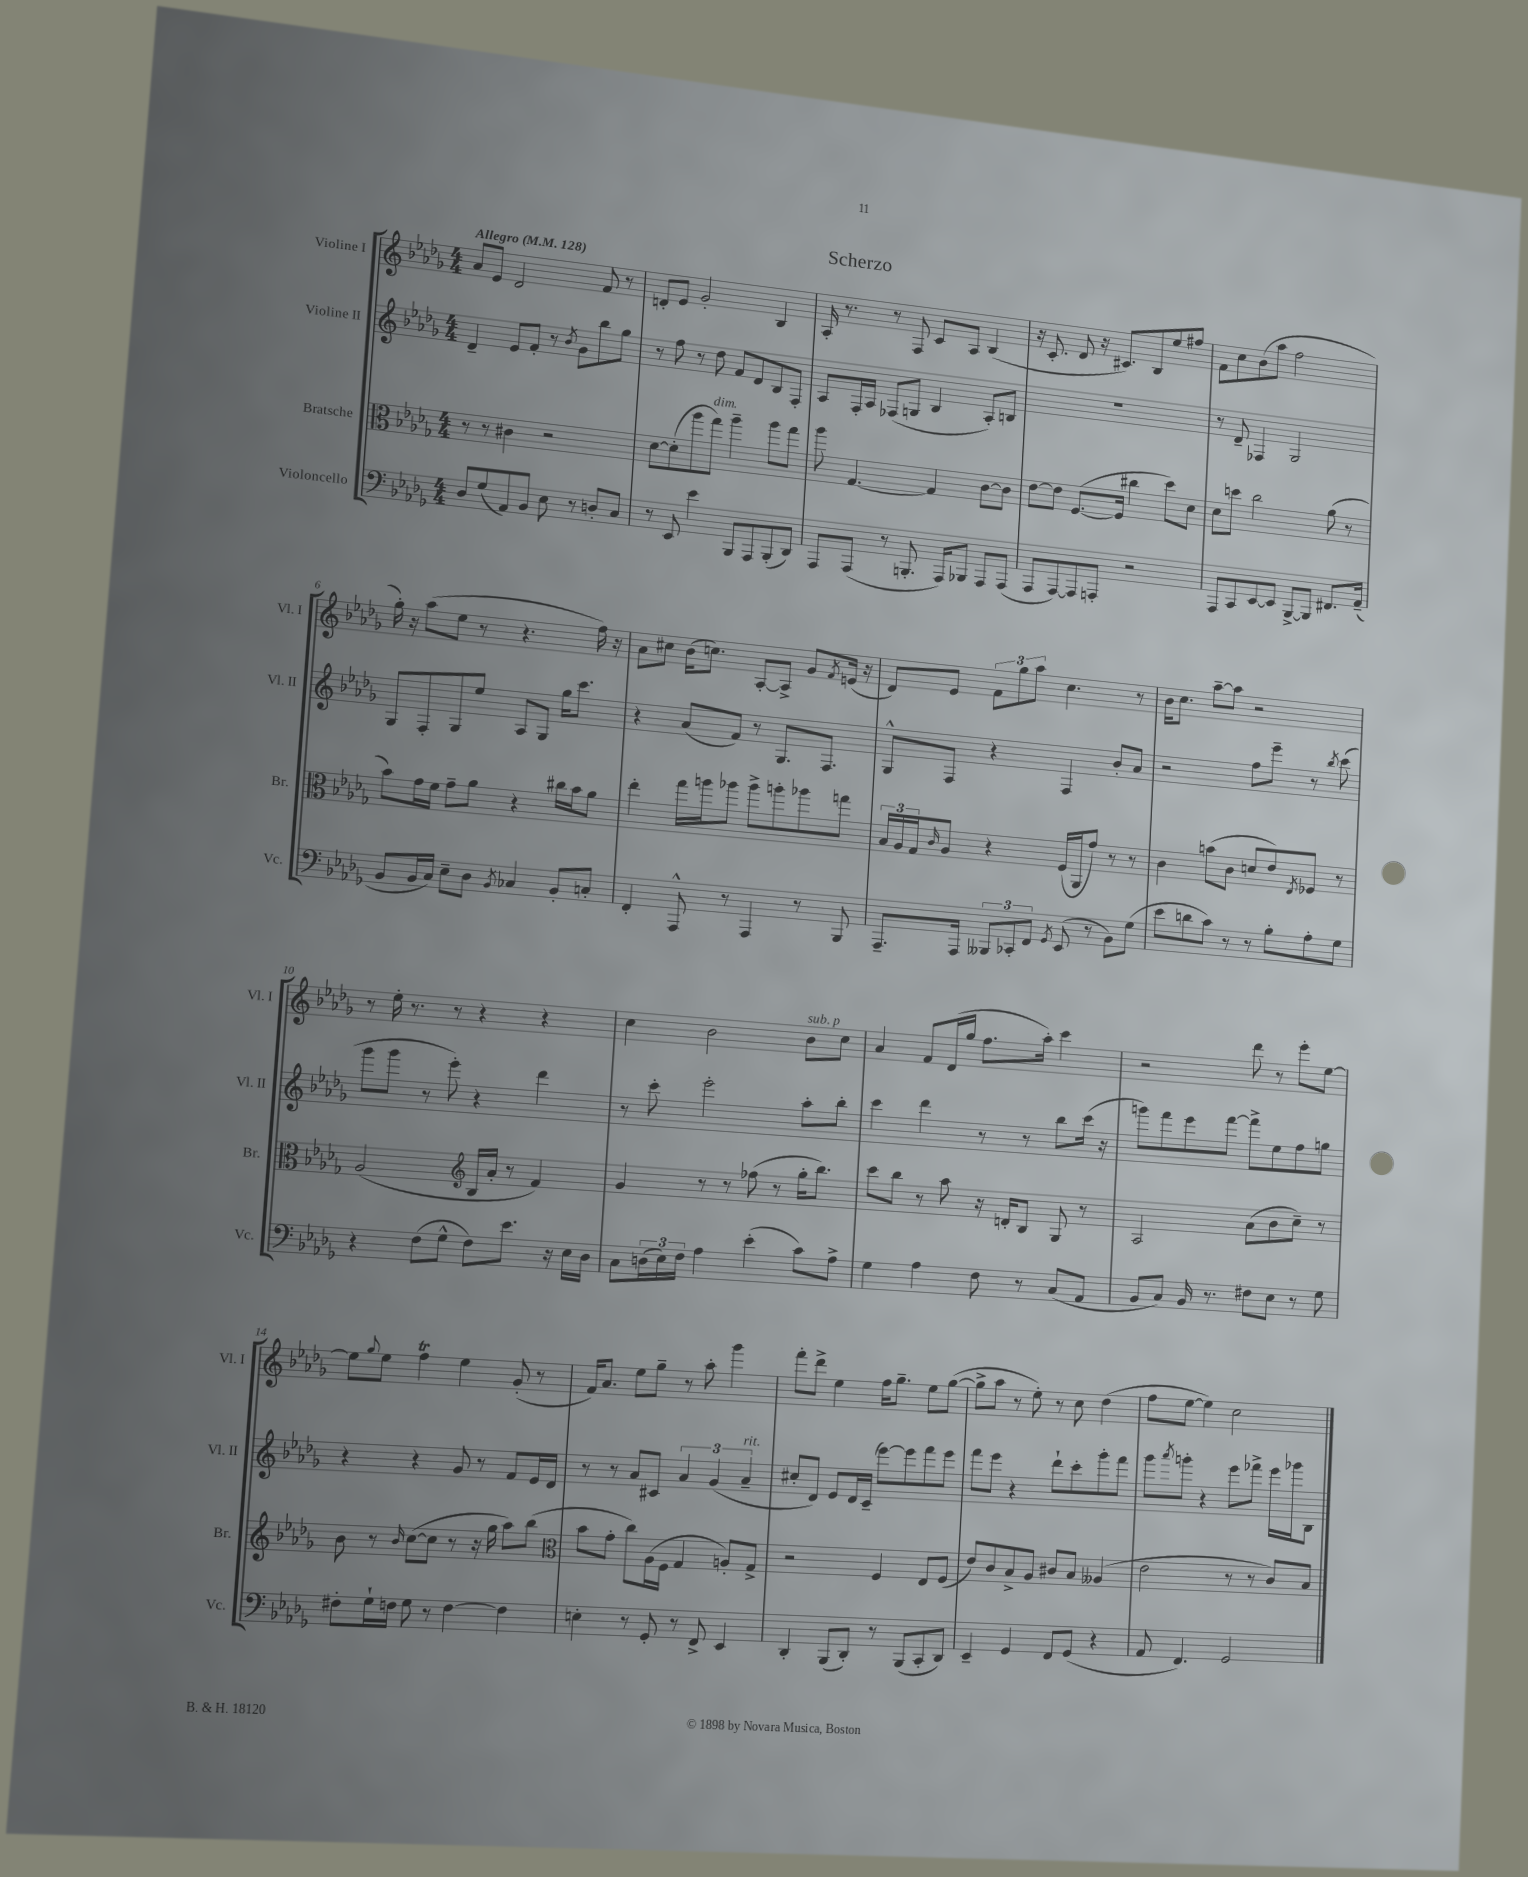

**kern	**kern	**kern	**kern
*part4	*part3	*part2	*part1
*staff4	*staff3	*staff2	*staff1
*I"Violoncello	*I"Bratsche	*I"Violine II	*I"Violine I
*I'Vc.	*I'Br.	*I'Vl. II	*I'Vl. I
*clefF4	*clefC3	*clefG2	*clefG2
*k[b-e-a-d-g-]	*k[b-e-a-d-g-]	*k[b-e-a-d-g-]	*k[b-e-a-d-g-]
*M4/4	*M4/4	*M4/4	*M4/4
*MM128	*MM128	*MM128	*MM128
=1	=1	=1	=1
!	!	!	!LO:TX:a:B:t=Allegro
8D-/L	8r	4d-~/	8a-/L
(8G-/	8r	.	8e-/J
8AA-/)	4c#X\	8e-/L	2d-/
8BB-/J	.	8f'/J	.
8E-\	2r	8r	.
.	.	8qb-/	.
8r	.	8g-\L	.
8Dn'/L	.	8bb-\	8f/
8C/J	.	8gg-\J	8r
=2	=2	=2	=2
8r	[8d-\L	8r	8dn'/L
8EE-/	(8d-'\]	8ff\	8e-/J
4e-\	8aa-\	8r	2g-'/
!	!LO:TX:a:i:t=dim.	!	!
.	8gg-\J)	8dd-\	.
8BBB-/L	4aa-~\	8f/L	.
8AAA-/	.	8d-/	.
(8BBB-'/	8aa-\L	8B-/	4B-/
8DD-/J)	8gg-\J	8F'/J	.
=3	=3	=3	=3
8AAA-/L	8aa-\	8A-/L	16A-'/
.	.	.	8.r
(8AAA-/J	[4.G-/	16F'/L	.
.	.	16A-/JJ	.
8r	.	(8F-X/L	8r
8.BBBn'/	.	8Gn/J	8F/
.	4G-/]	4B-/	8c/L
16AAA-/KL)	.	.	.
8BBB-X/J	.	.	8A-/J
8AAA-/L	[8c\L	8A-'/L)	(4B-/
(8AAA-/J	8c\J]	8Bn/J	.
=4	=4	=4	=4
8AAA-/L	[8e-\L	1r	16r
.	.	.	8.c'/
[8AAA-/)	8e-\J]	.	.
8AAA-/]	([8.F/L	.	8d-/
8AAAn'/J	.	.	16r
.	16F/Jk]	.	8.c#X/L)
2r	4cc#X\	.	.
.	.	.	8B-/
.	8dd-\L)	.	8ee-/
.	8d-\J	.	8ff#X/J
=5	=5	=5	=5
8AAA-/L	8d-\L	8r	8f\L
8CC/	8ddn\J	8d-~/	8cc\
[8EE-/	2cc\	4F-X/	(8b-\
8EE-/J]	.	.	8aa-\J
[8BBB-^/L	.	2G-/	2ff\
8BBB-/J]	.	.	.
8.FF#X/L	(8a-\	.	.
.	8r	.	.
(16AA-~/Jk	.	.	.
!!LO:LB:g=z
=6	=6	=6	=6
8BB-/L	8b-\L)	8G-/L	16gg-'\)
.	.	.	16r
16BB-/L	16g-\L	8F'/	(8aa-\L
16C/JJ)	16f\JJ	.	.
8E-~\L	8g-~\L	8G-/	8ee-\J
8D-\J	8a-\J	8ee-/J	8r
8qBB-/	.	.	.
4C-X/	4r	8A-/L	4.r
.	.	8G-/J	.
8BB-'/L	16cc#X\LL	16gg-\KL	.
.	16b-\J	8.ccc\J	.
8Cn'/J	8a-\J	.	16ff\)
.	.	.	16r
=7	=7	=7	=7
4FF'/	4ee-'\	4r	8a-\L
.	.	.	8cc#X\J
8AAA-^^/	16gg-\LL	(8a-/L	(16b-\KL
.	16aan\J	.	8.ccn\J)
8r	8aa-X\J	8f/J)	.
4AAA-/	8aa-^\L	8r	[8A-'/L
.	8aan'\	8.G-/L	8A-^/J]
8r	8aa-X\	.	8g-/L
.	.	8.F/J	.
.	.	.	8qf/
8BBB-/	8ggn\J	.	(16en/Jk
.	.	.	16r
=8	=8	=8	=8
8.AAA-~/L	24B-/LL	8G-^^/L	8d-/L)
.	24A-/	.	.
.	24G-/J	.	.
.	16qqc/	.	.
.	8A-/J	8F/J	8e-/J
16AAA-/Jk	.	.	.
12BBB--X/L	4r	4r	12f\L
12CC-X'/	.	.	12gg-\
12FF/J	.	.	12aa-\J
8qGG-/	.	.	.
(8EE-/	(16F/LL	4F/	4.cc\
.	16AA-/J	.	.
8r	8g-/J)	.	.
8BB-\L)	8r	8b-'/L	.
(8G-\J	8r	8a-/J	8r
=9	=9	=9	=9
8e-\L	4c\	2r	16b-\KL
.	.	.	8.cc\J
8dn\	.	.	.
8c\J)	(8bn\L	.	[8aa-~\L
8r	8c\J	.	8aa-\J]
8r	8dn/L	8ff\L	2r
8B-'\L	8e-/)	8eee-~\J	.
.	8qE-/	.	.
8A-'\	8F-X/J	8r	.
.	.	8qbb-/	.
8G-\J	8r	(8ccc\	.
!!LO:LB:g=z
=10	=10	=10	=10
4r	(2A-/	8ggg-\L	8r
.	.	8ggg-\J	16ee-'\
.	.	.	8.r
(8F\L	.	8r	.
8G-^^\J	.	8eee-'\)	8r
*	*clefG2	*	*
8F\L)	16B-/LL	4r	4r
.	16a-'/JJ	.	.
8.e-\J	8r	.	.
.	4f/)	4ddd-\	4r
16r	.	.	.
16E-\LL	.	.	.
16D-\JJ	.	.	.
=11	=11	=11	=11
8C\L	4g-/	8r	4cc\
(24Dn\L	.	8ccc'\	.
24E-\)	.	.	.
24F\JJ	.	.	.
4A-\	8r	2eee-'\	2b-\
.	8r	.	.
(4e-'\	(8ff-X\	.	.
.	8r	.	.
!	!	!	!LO:TX:a:i:t=sub. p
8c\L)	16gg-'\KL	8aa-'\L	8b-\L
.	8.bb-\J)	.	.
8A-^\J	.	8bb-'\J	8cc\J
=12	=12	=12	=12
4G-\	8ccc\L	4ccc\	4a-/
.	8bb-\J	.	.
4A-\	8r	4ddd-\	8f/L
.	8aa-\	.	(16d-/L
.	.	.	16gg-/JJ
8F\	16r	8r	8.ff\L
.	16dn'/KL	.	.
8r	8B-/J	8r	.
.	.	.	16aa-'\Jk)
(8C/L	8G-/	8bb-\L	4ccc\
8AA-/J	8r	(16ccc\Jk	.
.	.	16r	.
=13	=13	=13	=13
8BB-/L	2A-/	8gggn\L)	2r
8C/J)	.	8fff\	.
16BB-/	.	8eee-\	.
8.r	.	.	.
.	.	[8fff\J	.
8F#X\L	(8a-\L	8fff^\L]	8ddd-\
8E-\J	8b-\	8ee-\	8r
8r	8cc~\J)	8ff\	8eee-'\L
8G-\	8r	8ggn\J	[8ee-\J
!!LO:LB:g=z
=14	=14	=14	=14
8F#X'\L	8b-\	4r	8ee-\L]
.	.	.	8qqgg-/
16G-`\L	8r	.	8ee-\J
16Fn\JJ	.	.	.
.	16qqb-/	.	.
8G-\	([8cc\L	4r	4fft\
8r	8cc\J]	.	.
[4F\	8r	8g-/	4ee-\
.	16r	8r	.
.	16gg-\	.	.
4F\]	8aa-\L)	8f/L	(8g-'/
.	(8bb-\J	16e-/L	8r
.	.	16d-/JJ	.
=15	=15	=15	=15
*	*clefC3	*	*
4En'\	8b-\L	8r	16f/KL)
.	.	.	8.a-/J
.	8g-'\J	8r	.
8r	8cc\L)	8a-/L	8ee-\L
8GG-'/	(16A-\L	8c#X/J	8gg-~\J
.	16F\JJ	.	.
8r	4G-/	6a-/	8r
8FF^/	.	.	8aa-'\
.	.	(6g-/	.
4EE-/	8An'/L)	.	4ggg-\
!	!	!LO:TX:a:i:t=rit.	!
.	.	6a-~/	.
.	8G-^/J	.	.
=16	=16	=16	=16
4DD-'/	2r	8cc#X'/L	8fff'\L
.	.	8d-/J)	8ddd-^\J
(8BBB-/L	.	8e-/L	4ee-\
8DD-'/J)	.	16d-/L	.
.	.	(16c~/JJ	.
8r	4F/	[8eee-\L)	16ff\KL
.	.	.	8.gg-~\J
(8BBB-/L	.	8eee-\]	.
8CC'/	8E-/L	8fff\	8ee-\L
8DD-/J)	(8F/J	8eee-\J	([8gg-\J
=17	=17	=17	=17
4EE-~/	8e-/L)	8fff\L	8gg-^\L]
.	8c/	8eee-\J	8aa-\J
4GG-/	8B-^/	4r	8r
.	8A-/J	.	8ee-'\)
8FF/L	8c#X/L	8ddd-`\L	8r
(8GG-/J	8B-/J	8ccc'\	8cc\
4r	(4A--X/	8ggg-'\	(4dd-\
.	.	8fff\J	.
=18	=18	=18	=18
8AA-/	2e-\	8ggg-\L	8ff\L
.	.	8qaaa-/	.
4.FF/)	.	8gggn'\J	[8ee-\J
.	.	4r	4ee-\])
2GG-/	8r	8eee-\L	2cc\
.	8r	8fff-X^\J	.
.	8c/L)	16eee-\LL	.
.	.	16ggg-X\J	.
.	8B-/J	8B-\J	.
==	==	==	==
*-	*-	*-	*-
